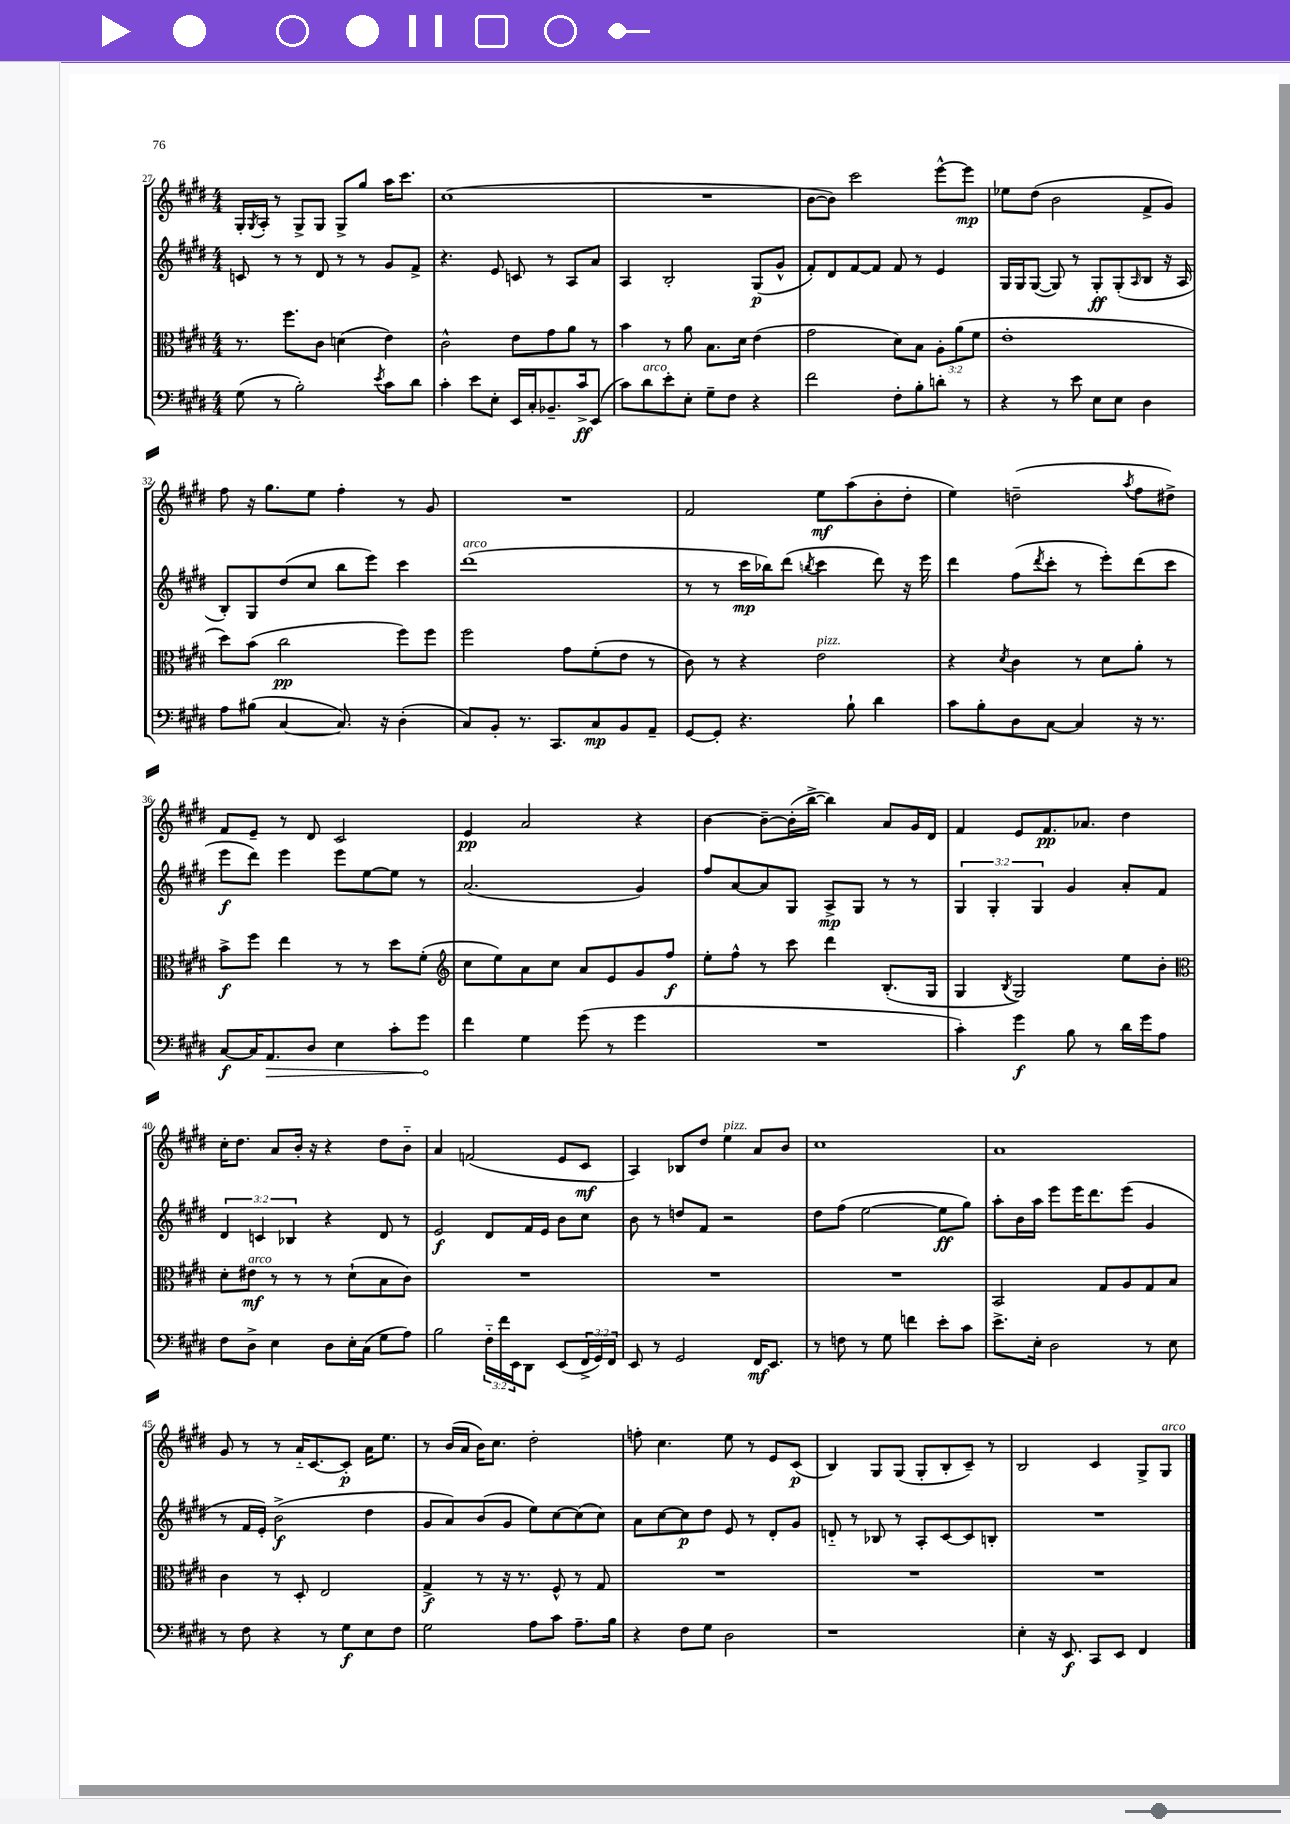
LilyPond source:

<<
\new StaffGroup <<
\new Staff = "s0" {
    \clef treble \key e \major \numericTimeSignature \time 4/4
    gis16-. \acciaccatura { gis8 } a16-. r8 gis8-> gis8 gis8-> gis''8 a''16 cis'''8. |
    cis''1( |
    R1 |
    b'8~ b'8) cis'''2 e'''8~-^ e'''8\mp |
    ees''8 dis''8( b'2 fis'8-> gis'8) |
    fis''8 r16 gis''8. e''8 fis''4-. r8 gis'8 |
    R1 |
    fis'2 e''8\mf a''8( b'8-. dis''8-. |
    e''4) d''2--( \acciaccatura { a''8 } fis''8 dis''8->) |
    fis'8 e'8-- r8 dis'8 cis'2 |
    e'4\pp a'2 r4 |
    b'4~ b'8~-- b'16-.( b''16~-> b''4) a'8 gis'16 dis'16 |
    fis'4 e'8 fis'8.\pp aes'8. dis''4 |
    cis''16-. dis''8. a'8 b'16-. r16 r4 dis''8 b'8-_ |
    a'4 f'2( e'8 cis'8\mf |
    a4) bes8 dis''8 e''4^\markup { \italic "pizz." } a'8 b'8 |
    cis''1 |
    a'1 |
    gis'8 r8 r8 a'16-_ cis'8.~ cis'8-.\p a'16 e''8. |
    r8 b'16( a'16 b'16) cis''8. dis''2-. |
    f''8-. cis''4. e''8 r8 e'8 cis'8\p( |
    b4) gis8 gis8( gis8-. b8-. cis'8--) r8 |
    b2 cis'4 gis8-> gis8^\markup { \italic "arco" } \bar "|." |
}
\new Staff = "s1" {
    \clef treble \key e \major \numericTimeSignature \time 4/4 \override Staff.TupletNumber.text = #tuplet-number::calc-fraction-text
    c'8 r8 r8 dis'8 r8 r8 gis'8 fis'8-> |
    r4. e'8 c'8 r8 a8 a'8 |
    a4 b2-. gis8\p( gis'8-^ |
    fis'8-.) dis'8 fis'8~ fis'8 fis'8 r8 e'4 |
    gis16 gis16 gis8~( gis8) r8 gis8-.\ff gis8-.( \grace { a16 } b8 r16 a16 |
    b8-.) gis8 dis''8( cis''8 b''8 e'''8) cis'''4 |
    dis'''1^\markup { \italic "arco" }( |
    r8 r8 cis'''16\mp bes''16) dis'''8( \acciaccatura { b''8 } cis'''4 dis'''8) r16 e'''16 |
    dis'''4 fis''8( \acciaccatura { dis'''8 } cis'''8-. r8 e'''8-.) dis'''8( cis'''8 |
    e'''8\f dis'''8) e'''4 e'''8 e''8~ e''8 r8 |
    a'2.( gis'4) |
    fis''8 a'8~ a'8 gis8 a8->\mp gis8 r8 r8 |
    \tuplet 3/2 { gis4 gis4-. gis4 } gis'4 a'8-. fis'8 |
    \tuplet 3/2 { dis'4 c'4 bes4 } r4 dis'8 r8 |
    e'2\f dis'8 fis'16 e'16 b'8 cis''8 |
    b'8 r8 d''8 fis'8 r2 |
    dis''8 fis''8( e''2~ e''8\ff gis''8) |
    a''8-. b'16 a''16 e'''8 e'''16 dis'''8. e'''8( gis'4 |
    r8 fis'16 e'16-.) b'2->\f( dis''4 |
    gis'8 a'8) b'8( gis'8 e''8) cis''8~ cis''8( cis''8) |
    a'8 cis''8~ cis''8\p dis''8 e'8 r8 dis'8-. gis'8 |
    d'8-_ r8 bes8 r8 a8-. cis'8~ cis'8 b8-. |
    R1 \bar "|." |
}
\new Staff = "s2" {
    \clef alto \key e \major \numericTimeSignature \time 4/4 \override Staff.TupletNumber.text = #tuplet-number::calc-fraction-text
    r8. fis''8. cis'8 d'4( e'4) |
    cis'2-^ e'8 gis'8 a'8 r8 |
    b'4 r8 a'8 b8. dis'16 e'4( |
    gis'2 dis'8) b8 \tuplet 3/2 { a8-. a'8( fis'8 } |
    e'1-. |
    dis''8) b'8( cis''2\pp fis''8) fis''8 |
    fis''2 gis'8 fis'8-.( e'8 r8 |
    cis'8) r8 r4 e'2^\markup { \italic "pizz." } |
    r4 \acciaccatura { dis'8 } cis'4 r8 dis'8 a'8-. r8 |
    b'8->\f fis''8 e''4 r8 r8 dis''8 fis'8-.( |
    \clef treble cis''8 e''8) a'8 cis''8 a'8 e'8 gis'8 fis''8\f |
    e''8-. fis''8-^ r8 cis'''8 dis'''4 b8.-.( gis16 |
    gis4 \acciaccatura { b8 } gis2) e''8 b'8-. |
    \clef alto dis'8-. eis'8\mf^\markup { \italic "arco" } r8 r8 r8 dis'8-!( b8 cis'8) |
    R1 |
    R1 |
    R1 |
    b,2 gis8 a8 gis8 b8 |
    cis'4 r8 dis8-. e2 |
    gis4->\f r8 r16 r8. fis8-^ r8 gis8 |
    R1 |
    R1 |
    R1 \bar "|." |
}
\new Staff = "s3" {
    \clef bass \key e \major \numericTimeSignature \time 4/4 \override Staff.TupletNumber.text = #tuplet-number::calc-fraction-text
    gis8( r8 b2-.) \acciaccatura { e'8 } cis'8 dis'8 |
    cis'4-. e'8 e8-. e,16 cis16-. bes,8.-- cis'16->\ff e,8( |
    cis'8) dis'8^\markup { \italic "arco" } e'8-. e8-. gis8-- fis8 r4 |
    fis'2 fis8-. b8-. d'8-. r8 |
    r4 r8 e'8 e8 e8 dis4 |
    a8 bis8( cis4~ cis8.) r16 dis4-.( |
    cis8) b,8-. r8. cis,8. cis8\mp b,8 a,8-- |
    gis,8~ gis,8-. r4. b8-! dis'4 |
    cis'8 b8-. dis8 cis8~ cis4 r16 r8. |
    cis8~\f cis16 \once \override Hairpin.circled-tip = ##t a,8.\> dis8 e4 cis'8-. gis'8\! |
    fis'4 gis4 gis'8( r8 gis'4 |
    R1 |
    cis'4-.) gis'4\f b8 r8 dis'16 gis'16 a8 |
    fis8 dis8-> e4 dis8 e16-. cis16( gis8 a8) |
    b2 \tuplet 3/2 { fis16-_ fis'16 e,16 } dis,8 e,8( \tuplet 3/2 { fis,16-> gis,16) fis,16 } |
    e,8 r8 gis,2 fis,16\mf e,8. |
    r8 f8 r8 gis8 f'4 e'8-. cis'8 |
    e'8.-> e16-. dis2 r8 e8 |
    r8 fis8 r4 r8 gis8\f e8 fis8 |
    gis2 a8 cis'8 a8.-- b16 |
    r4 fis8 gis8 dis2 |
    r1 |
    e4-. r16 e,8.\f cis,8 e,8 fis,4 \bar "|." |
}
>>
>>
\layout { \context { \Score currentBarNumber = #27 } }
